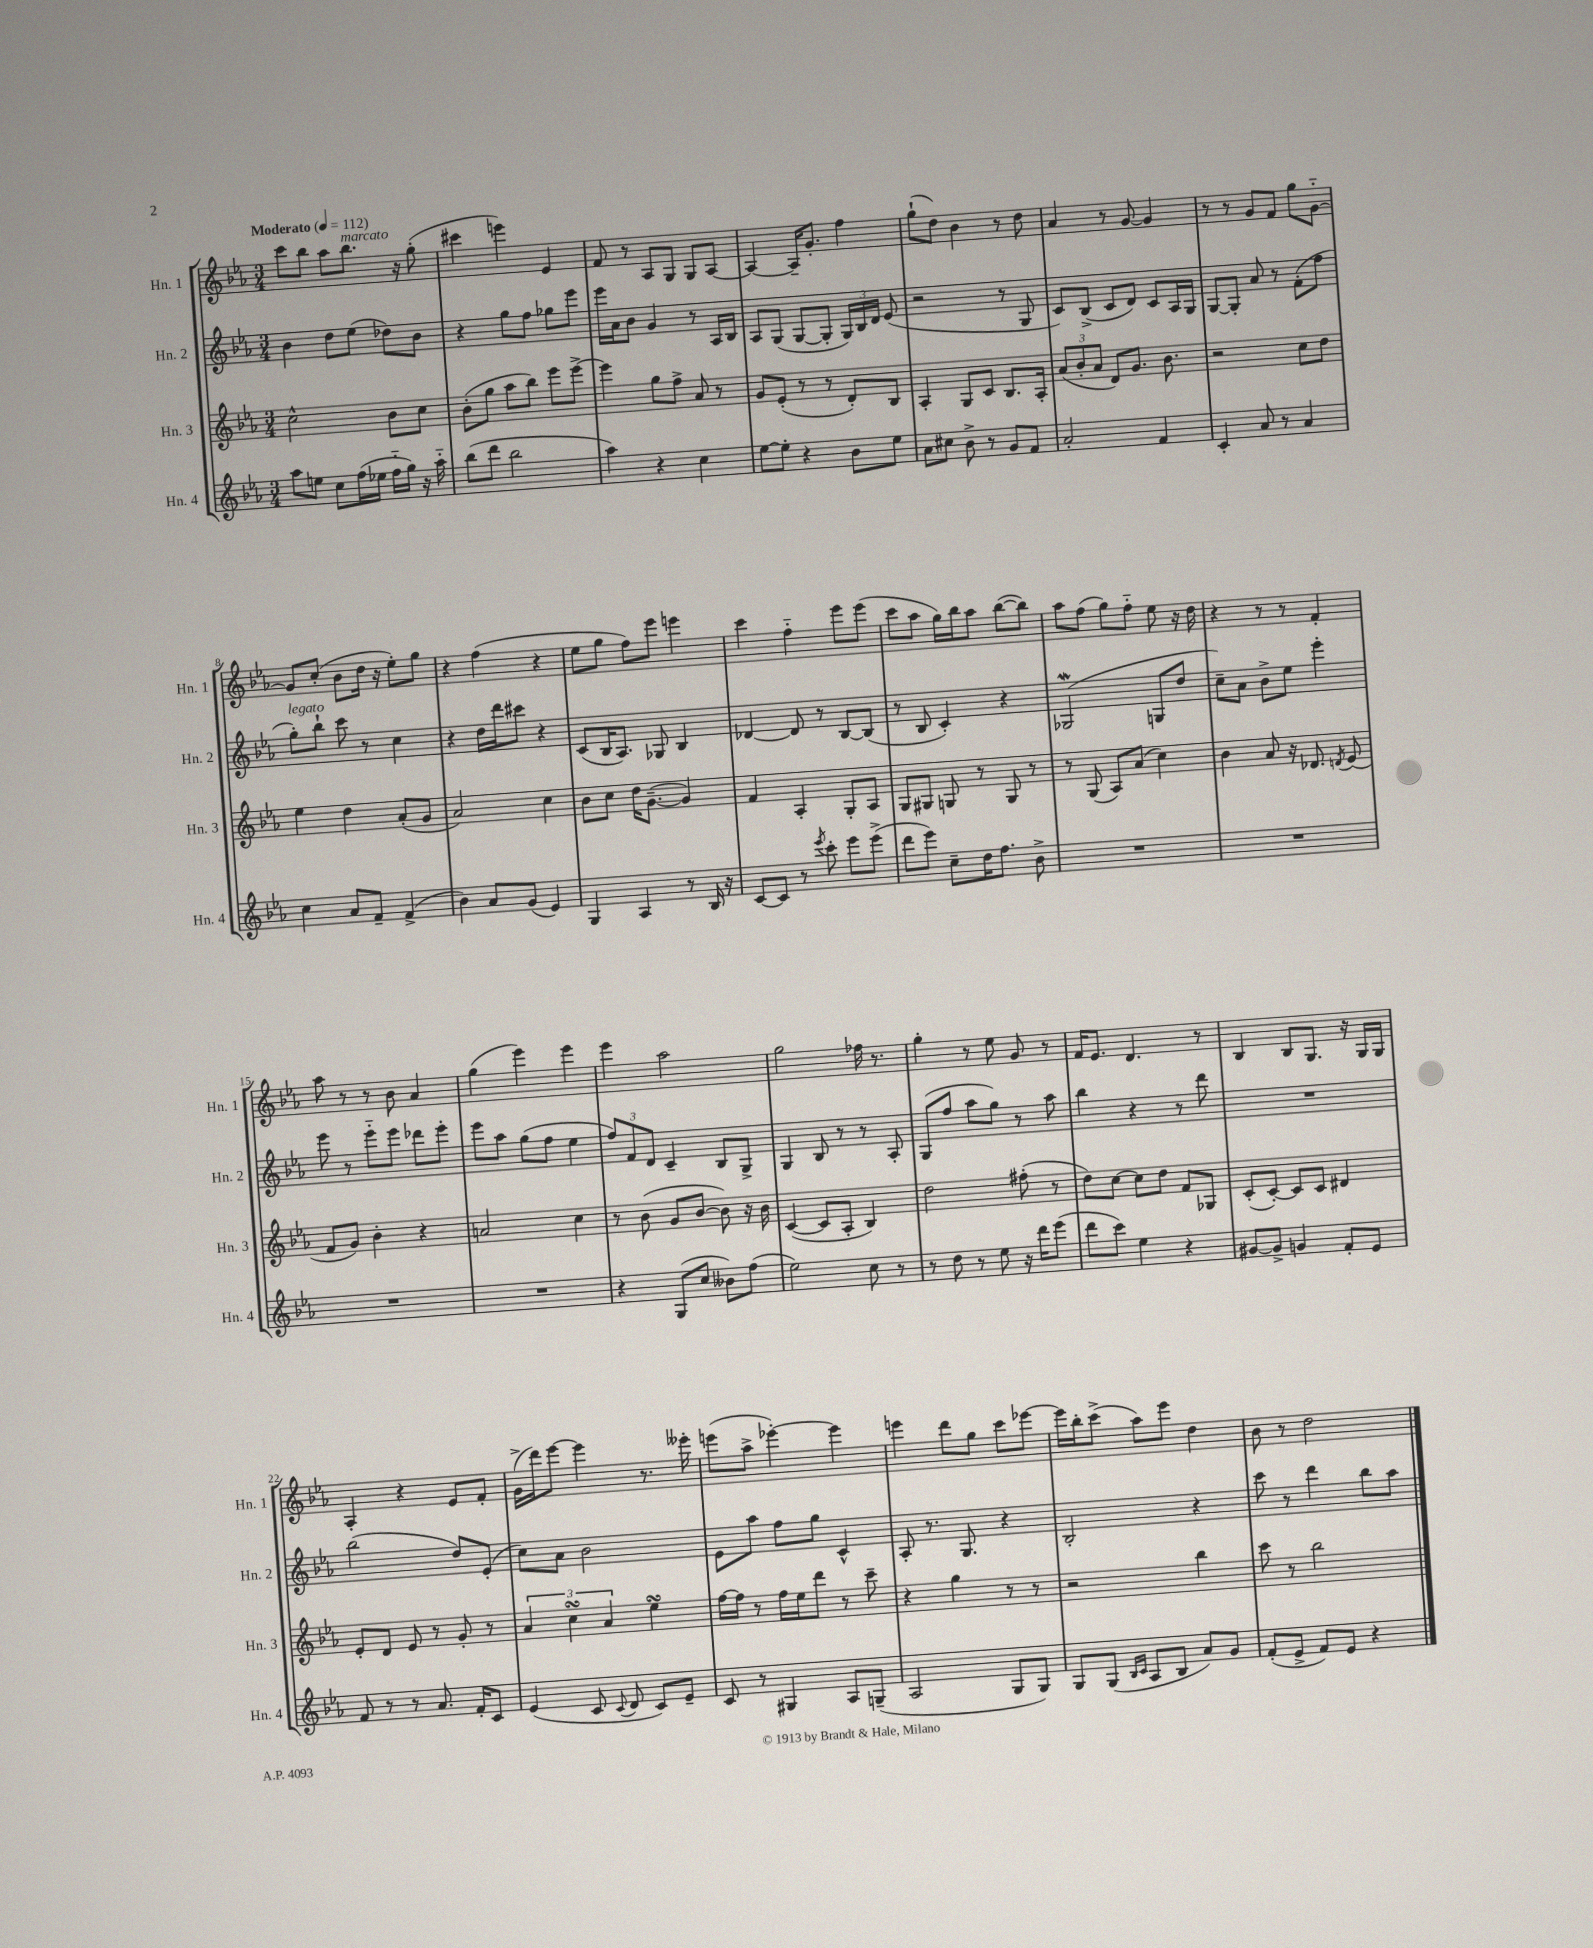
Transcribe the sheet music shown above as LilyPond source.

<<
\new StaffGroup <<
\new Staff = "s0" \with { instrumentName = "Hn. 1" shortInstrumentName = "Hn. 1" } {
    \clef treble \key ees \major \numericTimeSignature \time 3/4 \tempo "Moderato" 4 = 112
    \autoBeamOff c'''8[ bes''8] aes''8[ bes''8.]^\markup { \italic "marcato" } r16 g''8-.( |
    cis'''4 e'''4) ees'4 |
    f'8 r8 aes8[ g8] g8[ aes8]~ |
    aes4~ aes16[-- g'8.]-. f''4 |
    g''8[-!( d''8]) bes'4 r8 d''8 |
    aes'4 r8 g'8~ g'4 |
    r8 r8 g'8[ f'8] g''8[ g'8]~-_ |
    g'8[ c''8]-.( bes'8[ d''16] r16 ees''8[-.) g''8] |
    r4 f''4( r4 |
    ees''8[ g''8] f''8[) ees'''8] e'''4 |
    c'''4 f''4-_ ees'''8[ ees'''8]( |
    c'''8[ aes''8] g''16[) bes''16 aes''8] bes''8[~( bes''8]) |
    aes''8[ f''8]( g''8[) f''8]-_ ees''8 r16 d''16 |
    r4 r8 r8 f'4-. |
    aes''8 r8 r8 bes'8 aes'4 |
    g''4( ees'''4) ees'''4 |
    ees'''4 aes''2 |
    g''2 fes''16 r8. |
    g''4-. r8 ees''8 g'8 r8 |
    f'16[ ees'8.] d'4. r8 |
    bes4 bes8[ g8.] r16 g16[ g16] |
    aes4-. r4 ees'8[ f'8]-. |
    g'16[->( d'''16) ees'''8]~ ees'''4 r8. eeses'''16-. |
    e'''8[( aes''8]-> ees'''4~-.) ees'''4 |
    e'''4 d'''8[ g''8] c'''8[ ees'''8]~ |
    ees'''16[ bes''16-. c'''8]->( aes''8[) ees'''8] d''4 |
    bes'8 r8 d''2 \bar "|." |
}
\new Staff = "s1" \with { instrumentName = "Hn. 2" shortInstrumentName = "Hn. 2" } {
    \clef treble \key ees \major \numericTimeSignature \time 3/4
    \autoBeamOff bes'4 d''8[ ees''8]( des''8[) bes'8] |
    r4 g''8[ f''8] ges''8[ ees'''8] |
    ees'''16[ aes'16 bes'8] g'4 r8 aes16[ bes16] |
    aes8[ g8]( g8[~ g8]-. \tuplet 3/2 { g16[) bes16 d'16] } ees'8( |
    r2 r8 g8 |
    c'8[) bes8]->( c'8[ d'8]) c'8[ aes16 g16] |
    g8[~ g8]-. aes'8 r8 f'8[-.( f''8] |
    g''8[-.^\markup { \italic "legato" }) bes''8]-! c'''8 r8 c''4 |
    r4 d''16[ d'''16 cis'''8] r4 |
    c'8[( bes16 aes8.]) ges8 bes4 |
    des'4~ des'8 r8 bes8[~ bes8]( |
    r8 bes8 c'4-.) r4 |
    ges2\mordent( g8[ d''8] |
    c''8[--) aes'8] bes'8[-> ees''8] ees'''4-. |
    ees'''8 r8 ees'''8[-_ ees'''8] des'''8[ ees'''8]-. |
    ees'''8[ aes''8] g''8[( f''8] ees''4 |
    \tuplet 3/2 { f''8[) f'8 d'8] } c'4-- bes8[ g8]-> |
    g4 bes8 r8 r8 aes8-. |
    g8[( f''8] aes''8[ g''8]) r8 aes''8 |
    bes''4 r4 r8 d'''8 |
    R2. |
    bes''2( d''8[) ees'8]-.( |
    c''8[) aes'8] bes'2 |
    ees'8[ aes''8] f''8[ g''8] c'4-^ |
    aes8-. r8. g8. r4 |
    bes2-. r4 |
    c'''8 r8 d'''4 bes''8[ aes''8] \bar "|." |
}
\new Staff = "s2" \with { instrumentName = "Hn. 3" shortInstrumentName = "Hn. 3" } {
    \clef treble \key ees \major \numericTimeSignature \time 3/4
    \autoBeamOff c''2-^ bes'8[ c''8] |
    bes'8[-.( g''8] aes''8[ bes''8]) ees'''8[ ees'''8]~-> |
    ees'''4 g''8[ f''8]-> aes'8 r8 |
    g'8[ ees'8]-.( r8 r8 d'8[-.) bes8] |
    aes4-. g8[ c'8] bes8.[ aes16]-. |
    \tuplet 3/2 { aes'8[( bes'8-. aes'8] } d'8[) g'8.] bes'8. |
    r2 c''8[ d''8] |
    ees''4 d''4 aes'8[-.( g'8] |
    aes'2) c''4 |
    bes'8[ c''8] d''16[ g'8.]~--( g'4) |
    f'4 aes4-. g8[-. aes8] |
    g8[ gis8] g8 r8 g8 r8 |
    r8 g8( aes8[) aes'8]( c''4) |
    bes'4 aes'8 r16 des'8. \acciaccatura { d'8 } ees'8( |
    f'8[ g'8]) bes'4-. r4 |
    a'2 c''4 |
    r8 bes'8( g'8[ bes'8]~ bes'8) r16 bes'16 |
    c'4~( c'8[ aes8]-. bes4) |
    d''2 fis''8-.( r8 |
    d''8[) c''8]~ c''8[ d''8] f'8[ ges8] |
    c'8[-.( c'8]~-.) c'8[ c'8] dis'4 |
    ees'8[-. d'8] ees'8 r8 g'8-. r8 |
    \tuplet 3/2 { aes'4 c''4\turn aes'4 } ees''4\turn |
    f''16[~ f''16] r8 f''16[ ees''16 d'''8] r8 c'''8-- |
    r4 g''4 r8 r8 |
    r2 bes''4 |
    c'''8 r8 bes''2 \bar "|." |
}
\new Staff = "s3" \with { instrumentName = "Hn. 4" shortInstrumentName = "Hn. 4" } {
    \clef treble \key ees \major \numericTimeSignature \time 3/4
    \autoBeamOff aes''8[ e''8] c''8[ f''16( ees''16] f''16[-_ g''16]) r16 aes''16-_ |
    bes''8[( d'''8] bes''2 |
    aes''4) r4 c''4 |
    ees''8[~ ees''8]-. r4 bes'8[ ees''8] |
    aes'8[ cis''8] bes'8-> r8 g'8[ f'8] |
    aes'2-. f'4 |
    c'4-. aes'8 r8 aes'4 |
    c''4 aes'8[ f'8]-- f'4->( |
    bes'4) aes'8[ g'8]( ees'4) |
    g4 aes4 r8 bes16 r16 |
    c'8[~ c'8] r8 \acciaccatura { ees'''8 } c'''8-. ees'''8[ ees'''8]->( |
    d'''8[ ees'''8]) c''8[-- d''16 f''8.] bes'8-> |
    R2. |
    R2. |
    R2. |
    R2. |
    r4 g8[( c''8] beses'8[) f''8]( |
    ees''2) c''8 r8 |
    r8 d''8 r8 ees''8 r16 d'''16[ ees'''8]( |
    d'''8[ c'''8]) ees''4 r4 |
    gis'8[~ gis'8]-> g'4 f'8[-. ees'8] |
    f'8 r8 r8 aes'8. f'16[-. c'8] |
    ees'4( c'8 \appoggiatura { c'8 } d'8 c'8[) ees'8]-- |
    c'8 r8 gis4 aes8[ g8]--( |
    aes2 g8[ g8]) |
    g8[ g8]( \grace { bes16[ c'16] } aes8[ bes8] aes'8[) g'8] |
    f'8[-.( ees'8]-> f'8[) ees'8] r4 \bar "|." |
}
>>
>>
